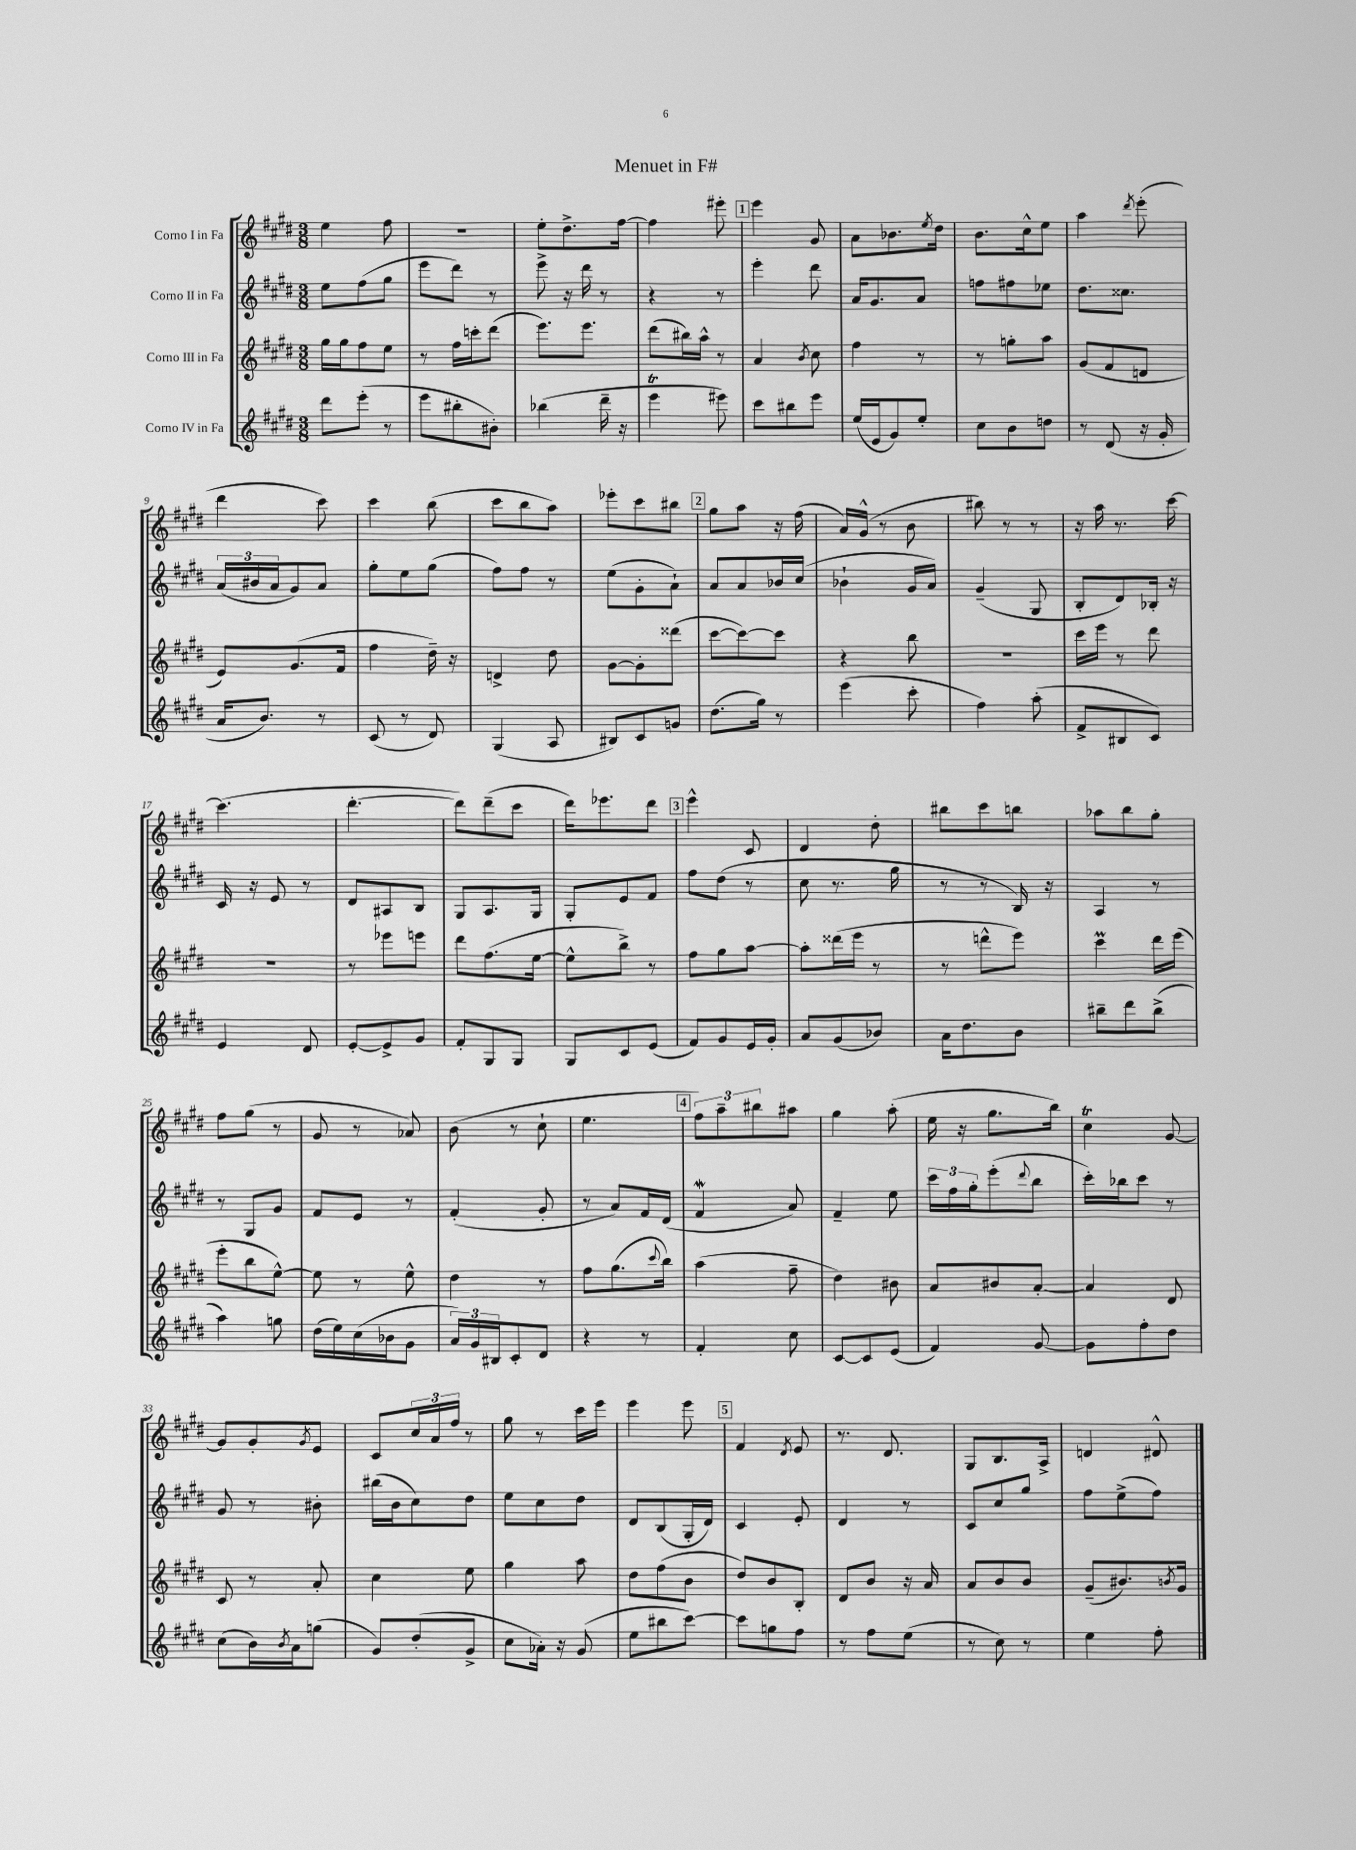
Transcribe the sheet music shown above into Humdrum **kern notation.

**kern	**kern	**kern	**kern
*part4	*part3	*part2	*part1
*staff4	*staff3	*staff2	*staff1
*I"Corno IV in Fa	*I"Corno III in Fa	*I"Corno II in Fa	*I"Corno I in Fa
*clefG2	*clefG2	*clefG2	*clefG2
*k[f#c#g#d#]	*k[f#c#g#d#]	*k[f#c#g#d#]	*k[f#c#g#d#]
*M3/8	*M3/8	*M3/8	*M3/8
=1	=1	=1	=1
8ddd#\L	16gg#\LL	8ee\L	4ee\
.	16gg#\J	.	.
(8eee'\J	8ff#\	(8ff#\	.
8r	8ee\J	8gg#\J	8ff#\
=2	=2	=2	=2
8eee\L	8r	8eee\L	4.r
8bb#X'\	16ff#\LL	8ddd#\J)	.
.	16cccn'\J	.	.
8b#X'\J)	(8ddd#\J	8r	.
=3	=3	=3	=3
(4bb-X\	8.eee\L)	8eee^\	8ee'\L
.	.	16r	8.dd#^\
.	8.eee\J	16ddd#\	.
16ddd#~\	.	8r	.
16r	.	.	[16ff#\Jk
=4	=4	=4	=4
4eeeT\	(8ddd#\L	4r	4ff#\]
.	16bb#X\L)	.	.
.	16aa^^\JJ	.	.
8eee#X\)	8r	8r	8eee#X'\
!!LO:REH:place=s1:t=1
=5	=5	=5	=5
8ccc#\L	4a/	4eee'\	4eee\
8bb#X\	.	.	.
.	8qb/	.	.
8eee\J	8cc#\	8ddd#\	8g#/
=6	=6	=6	=6
(16ee/LL	4ff#\	16a/KL	8a\L
16e/J	.	8.g#/	.
8g#/)	.	.	8.b-X\
8ee'/J	8r	8a/J	.
.	.	.	8qee/
.	.	.	16dd#\Jk
=7	=7	=7	=7
8cc#\L	8r	8ffn\L	8.b\L
8b\	8ggn'\L	8ff#X\	.
.	.	.	16cc#^^\k
8ddn\J	8aa\J	8ee-X\J	8ee\J
=8	=8	=8	=8
8r	(8g#/L	8.dd#\L	4aa\
(8d#/	8f#/	.	.
.	.	8.cc##X\J	.
.	.	.	8qddd#/
16r	8dn/J	.	(8eee'\
16g#'/	.	.	.
!!LO:LB:g=z
=9	=9	=9	=9
16a/KL	8e/L)	(24a/LL	4ddd#\
.	.	24b#X/	.
8.b/J)	.	.	.
.	.	24a/J	.
.	(8.g#/	8g#/)	.
8r	.	8a/J	8ccc#\)
.	16f#/Jk	.	.
=10	=10	=10	=10
(8c#/	4ff#\	8gg#'\L	4ccc#\
8r	.	8ee\	.
8d#/)	16dd#~\)	(8gg#\J	(8bb\
.	16r	.	.
=11	=11	=11	=11
(4G#/	4dn^/	8ff#\L)	8ccc#\L
.	.	8ff#\J	8bb\
8A/	8dd#\	8r	8aa\J)
=12	=12	=12	=12
8B#X/L)	[8g#\L	(8ee\L	8eee-X'\L
8c#/	8g#'\]	8g#'\	8ccc#\
8gn/J	(8ddd##X\J	8a`\J)	8bb#X\J
!!LO:REH:place=s1:t=2
=13	=13	=13	=13
(8.dd#\L	[8ccc#\L	8a/L	8gg#\L
.	8ccc#\_)	8a/	8aa\J
16gg#\Jk)	.	.	.
8r	8ccc#\J]	16b-X/L	16r
.	.	(16cc#/JJ	(16ff#\
=14	=14	=14	=14
(4eee\	4r	4b-X`\	16a/LL)
.	.	.	(16g#^^/JJ
.	.	.	8r
8ccc#'\	8bb\	16g#/LL	8b\
.	.	16a/JJ)	.
=15	=15	=15	=15
4ff#\)	4.r	(4g#~/	8bb#X\)
.	.	.	8r
(8aa'\	.	8G#/	8r
=16	=16	=16	=16
8f#^/L	16ccc#\LL	8B'/L	16r
.	16eee\JJ	.	16aa\
8B#X/	8r	8d#/)	8.r
8c#/J)	8ddd#\	16B-X'/Jk	.
.	.	16r	[16ccc#\
!!LO:LB:g=z
=17	=17	=17	=17
4e/	4.r	16c#/	(4.ccc#\]
.	.	16r	.
.	.	8e/	.
8d#/	.	8r	.
=18	=18	=18	=18
[8e'/L	8r	8d#/L	[4.ddd#'\
8e^/]	8eee-X\L	8A#X/	.
8g#/J	8eeen\J	8B/J	.
=19	=19	=19	=19
8f#'/L	8ddd#\L	8G#/L	8ddd#\L])
8G#/	(8.ff#\	8.A/	(8ddd#~\
8G#/J	.	.	8ccc#\J
.	[16ee\Jk	16G#/Jk	.
=20	=20	=20	=20
8G#/L	8ee^^\L]	8G#'/L	16ddd#\KL)
.	.	.	8.eee-X\
8c#/	8bb^\J)	8e/	.
(8e/J	8r	8f#/J	8ddd#\J
!!LO:REH:place=s1:t=3
=21	=21	=21	=21
8f#/L)	8ff#\L	8ff#\L	4eee^^\
8g#/	8gg#\	(8dd#\J	.
16e/L	[8aa\J	8r	8c#/
16g#'/JJ	.	.	.
=22	=22	=22	=22
8a/L	8aa'\L]	8cc#\	4d#/
(8g#/	(16ddd##X\L	8.r	.
.	16eee\JJ	.	.
8b-X/J)	8r	.	8dd#'\
.	.	16gg#\	.
=23	=23	=23	=23
16a\KL	8r	8r	8bb#X\L
8.dd#\	.	.	.
.	8dddn^^\L	8r	8ccc#\
8b\J	8eee\J)	16B/)	8bbn\J
.	.	16r	.
=24	=24	=24	=24
8bb#X~\L	4ccc#M\	4A/	8aa-X\L
8ddd#\	.	.	8bb\
(8bb#^\J	16ddd#\LL	8r	8gg#'\J
.	(16eee\JJ	.	.
!!LO:LB:g=z
=25	=25	=25	=25
4aa\)	8eee'\L	8r	8ff#\L
.	8bb\	8G#/L	(8gg#\J
8ggn\	[8ee^^\J)	8g#/J	8r
=26	=26	=26	=26
(16dd#\LL	8ee\]	8f#/L	8g#/
16ee\)	.	.	.
(16cc#\	8r	8e/J	8r
16b-X\J	.	.	.
8g#\J	8ee^^\	8r	8a-X/)
=27	=27	=27	=27
24a/LL)	4dd#\	(4f#'/	(8b\
24g#/	.	.	.
24B#X/J	.	.	.
8c#'/	.	.	8r
8d#/J	8r	8g#'/	8cc#`\
=28	=28	=28	=28
4r	8ff#\L	8r	4.ee\
.	(8.gg#\	8a/L)	.
8r	.	16f#/L	.
.	8qqccc#/	.	.
.	16bb\Jk)	(16d#/JJ	.
!!LO:REH:place=s1:t=4
=29	=29	=29	=29
4f#'/	(4aa\	4f#W/	12ff#\L)
.	.	.	12aa~\
.	.	.	12bb#X\
8cc#\	8ff#~\	8a/)	8aa#X\J
=30	=30	=30	=30
[8c#/L	4dd#\)	4f#~/	4gg#\
8c#/]	.	.	.
(8e/J	8b#X\	8ee\	(8aa'\
=31	=31	=31	=31
4f#/)	8a/L	24ccc#\LL	16ee\
.	.	24ff#\	.
.	.	.	16r
.	.	24gg#'\J	.
.	8b#X/	(8eee'\	8.gg#\L
.	.	8qqddd#/	.
[8g#/	[8a'/J	8bb\J	.
.	.	.	16bb\Jk)
=32	=32	=32	=32
8g#\L]	4a/]	16ccc#'\LL)	4cc#T\
.	.	16bb-X\J	.
8ff#'\	.	8ccc#\J	.
8dd#\J	8d#/	8r	[8g#/
!!LO:LB:g=z
=33	=33	=33	=33
(8cc#\L	8c#/	8g#/	8g#/L]
16b\L)	8r	8r	8g#'/
8qb/	.	.	.
16a\J	.	.	.
.	.	.	8qg#/
(8ggn\J	8a'/	8b#X'\	8e/J
=34	=34	=34	=34
8g#/L)	4cc#\	(16bb#X\LL	8c#/L
.	.	16b\J	.
(8dd#'/	.	8cc#\)	24cc#/L
.	.	.	24a/
.	.	.	24ff#/JJ
8g#^/J	8ee\	8dd#\J	8r
=35	=35	=35	=35
8cc#\L	4gg#\	8ee\L	8gg#\
16a-X'\Jk)	.	8cc#\	8r
16r	.	.	.
(8g#/	8aa\	8dd#\J	16ccc#\LL
.	.	.	16eee\JJ
=36	=36	=36	=36
8ee\L	8dd#\L	8d#/L	4eee\
8bb#X\	(8ff#\	(8B/	.
[8ccc#\J)	8b\J	16G#'/L	8eee\
.	.	16d#/JJ)	.
!!LO:REH:place=s1:t=5
=37	=37	=37	=37
8ccc#\L]	8dd#/L)	4c#/	4f#/
8ggn\	8b/	.	.
.	.	.	8qd#/
8ff#\J	8B'/J	8e'/	8e/
=38	=38	=38	=38
8r	8d#/L	4d#/	8.r
8ff#\L	8b/J	.	.
.	.	.	8.d#/
(8ee\J	16r	8r	.
.	16a/	.	.
=39	=39	=39	=39
8r	8a/L	8c#/L	8G#/L
8cc#\)	8b/	8cc#/	8.B/
8r	8b/J	8gg#/J	.
.	.	.	16A^/Jk
=40	=40	=40	=40
4ee\	(8g#~/L	8ff#\L	4dn/
.	8.b#X/)	(8ee^\	.
8ff#'\	.	8ff#\J)	8d#X^^/
.	8qbn/	.	.
.	16g#/Jk	.	.
==	==	==	==
*-	*-	*-	*-
